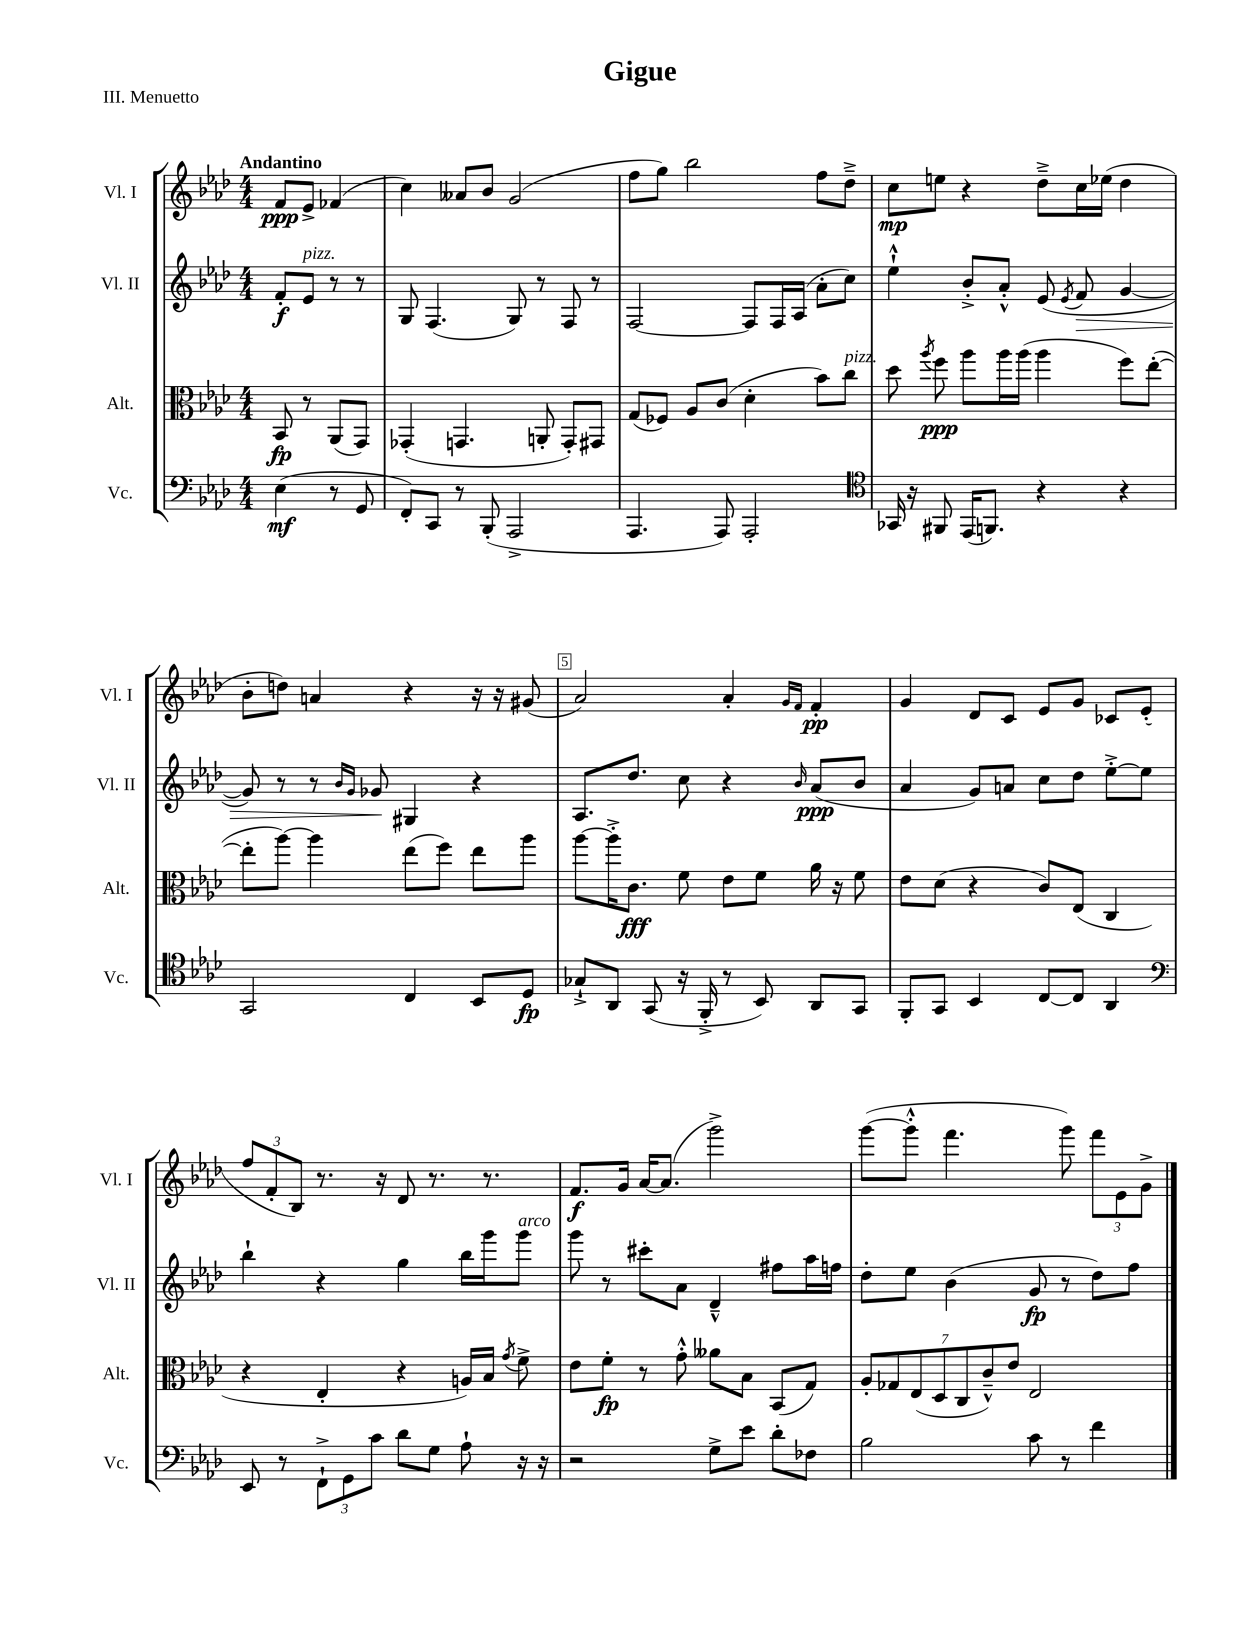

**kern	**kern	**kern	**kern
*staff4	*staff3	*staff2	*staff1
*clefF4	*clefC3	*clefG2	*clefG2
*k[b-e-a-d-]	*k[b-e-a-d-]	*k[b-e-a-d-]	*k[b-e-a-d-]
*M4/4	*M4/4	*M4/4	*M4/4
(4E-	8BB-	8f'	8f
.	8r	8e-	8e-^
8r	(8AA-	8r	(4f-
8GG	8GG)	8r	.
=	=	=	=
8FF')	(4GG-'	8G	4cc)
8CC	.	(4.F	.
8r	4.GG	.	8a--
(8BBB-'	.	.	8b-
2AAA-^	.	8G)	(2g
.	8AA'	8r	.
.	8GG')	8F	.
.	8GG#	8r	.
=	=	=	=
4.AAA-	(8G	[2F	8ff
.	8F-)	.	8gg)
.	8A-	.	2bb-
8AAA-)	(8c	.	.
2AAA-'	4d-'	8F]	.
.	.	16F	.
.	.	(16A-	.
.	8b-)	8a-'	8ff
.	8cc	8cc)	8dd-~^
=	=	=	=
*clefC4	*	*	*
16GG-	8dd-	4ee-`^^	8cc
16r	.	.	.
.	8qaa-	.	.
8FF#	8ff	.	8ee
(16EE-	8aa-	8b-'^	4r
8.FF)	.	.	.
.	16aa-	8a-'^^	.
.	(16aa-	.	.
4r	4aa-	(8e-	8dd-~^
.	.	8qe-	.
.	.	8f	16cc
.	.	.	(16ee-
4r	8ff)	[4g	4dd-
.	([8ee-'	.	.
=	=	=	=
2GG	8ee-']	8g])	8b-'
.	[8aa-)	8r	8dd)
.	4aa-]	8r	4a
.	.	16qqb-	.
.	.	16qqg	.
.	.	8g-	.
4C	(8ee-	4G#	4r
.	8ff)	.	.
8BB-	8ee-	4r	16r
.	.	.	16r
8D-	8aa-	.	(8g#
=	=	=	=
8G-`^	[8aa-	8.A-	2a-)
8AA-	16aa-'^]	.	.
.	8.c	8.dd-	.
(8GG	.	.	.
16r	8f	8cc	.
16FF'^	.	.	.
8r	8e-	4r	4a-'
8BB-)	8f	.	.
.	.	.	16qqg
.	.	16qqb-	16qqf
8AA-	16a-	(8a-	4f'
.	16r	.	.
8GG	8f	8b-	.
=	=	=	=
8FF'	8e-	4a-	4g
8GG	(8d-	.	.
4BB-	4r	8g)	8d-
.	.	8a	8c
[8C	8c)	8cc	8e-
8C]	(8E-	8dd-	8g
4AA-	4C	[8ee-'^	8c-
.	.	8ee-]	(8e-'
=	=	=	=
*clefF4	*	*	*
8EE-	4r	4bb-`	12ff
.	.	.	12f'
8r	.	.	.
.	.	.	12B-)
12FF`^	4E-'	4r	8.r
12GG	.	.	.
12c	.	.	.
.	.	.	16r
8d-	4r	4gg	8d-
8G	.	.	8.r
8A-`	16A)	16bb-	.
.	16B-	16ggg	8.r
.	8qg	.	.
16r	8f^	8ggg	.
16r	.	.	.
=	=	=	=
2r	8e-	8ggg	8.f
.	8f'	8r	.
.	.	.	16g
.	8r	8ccc#'	[16a-
.	.	.	(8.a-]
.	8g'^^	8a-	.
8G^	8a--	4d-~^^	2ggg^)
8e-	8B-	.	.
8d-'	(8BB-	8ff#	.
8F-	8G)	16aa-	.
.	.	16ff	.
=	=	=	=
2B-	14A-'	8dd-'	([8ggg
.	14G-	.	.
.	.	8ee-	8ggg'^^]
.	(14E-	.	.
.	14D-	.	.
.	.	(4b-	4.fff
.	14C	.	.
.	14c~^^)	.	.
.	14e-	.	.
8c	2E-	8g	.
8r	.	8r	8ggg)
4f	.	8dd-)	12fff
.	.	.	12e-
.	.	8ff	.
.	.	.	12g^
==	==	==	==
*-	*-	*-	*-
